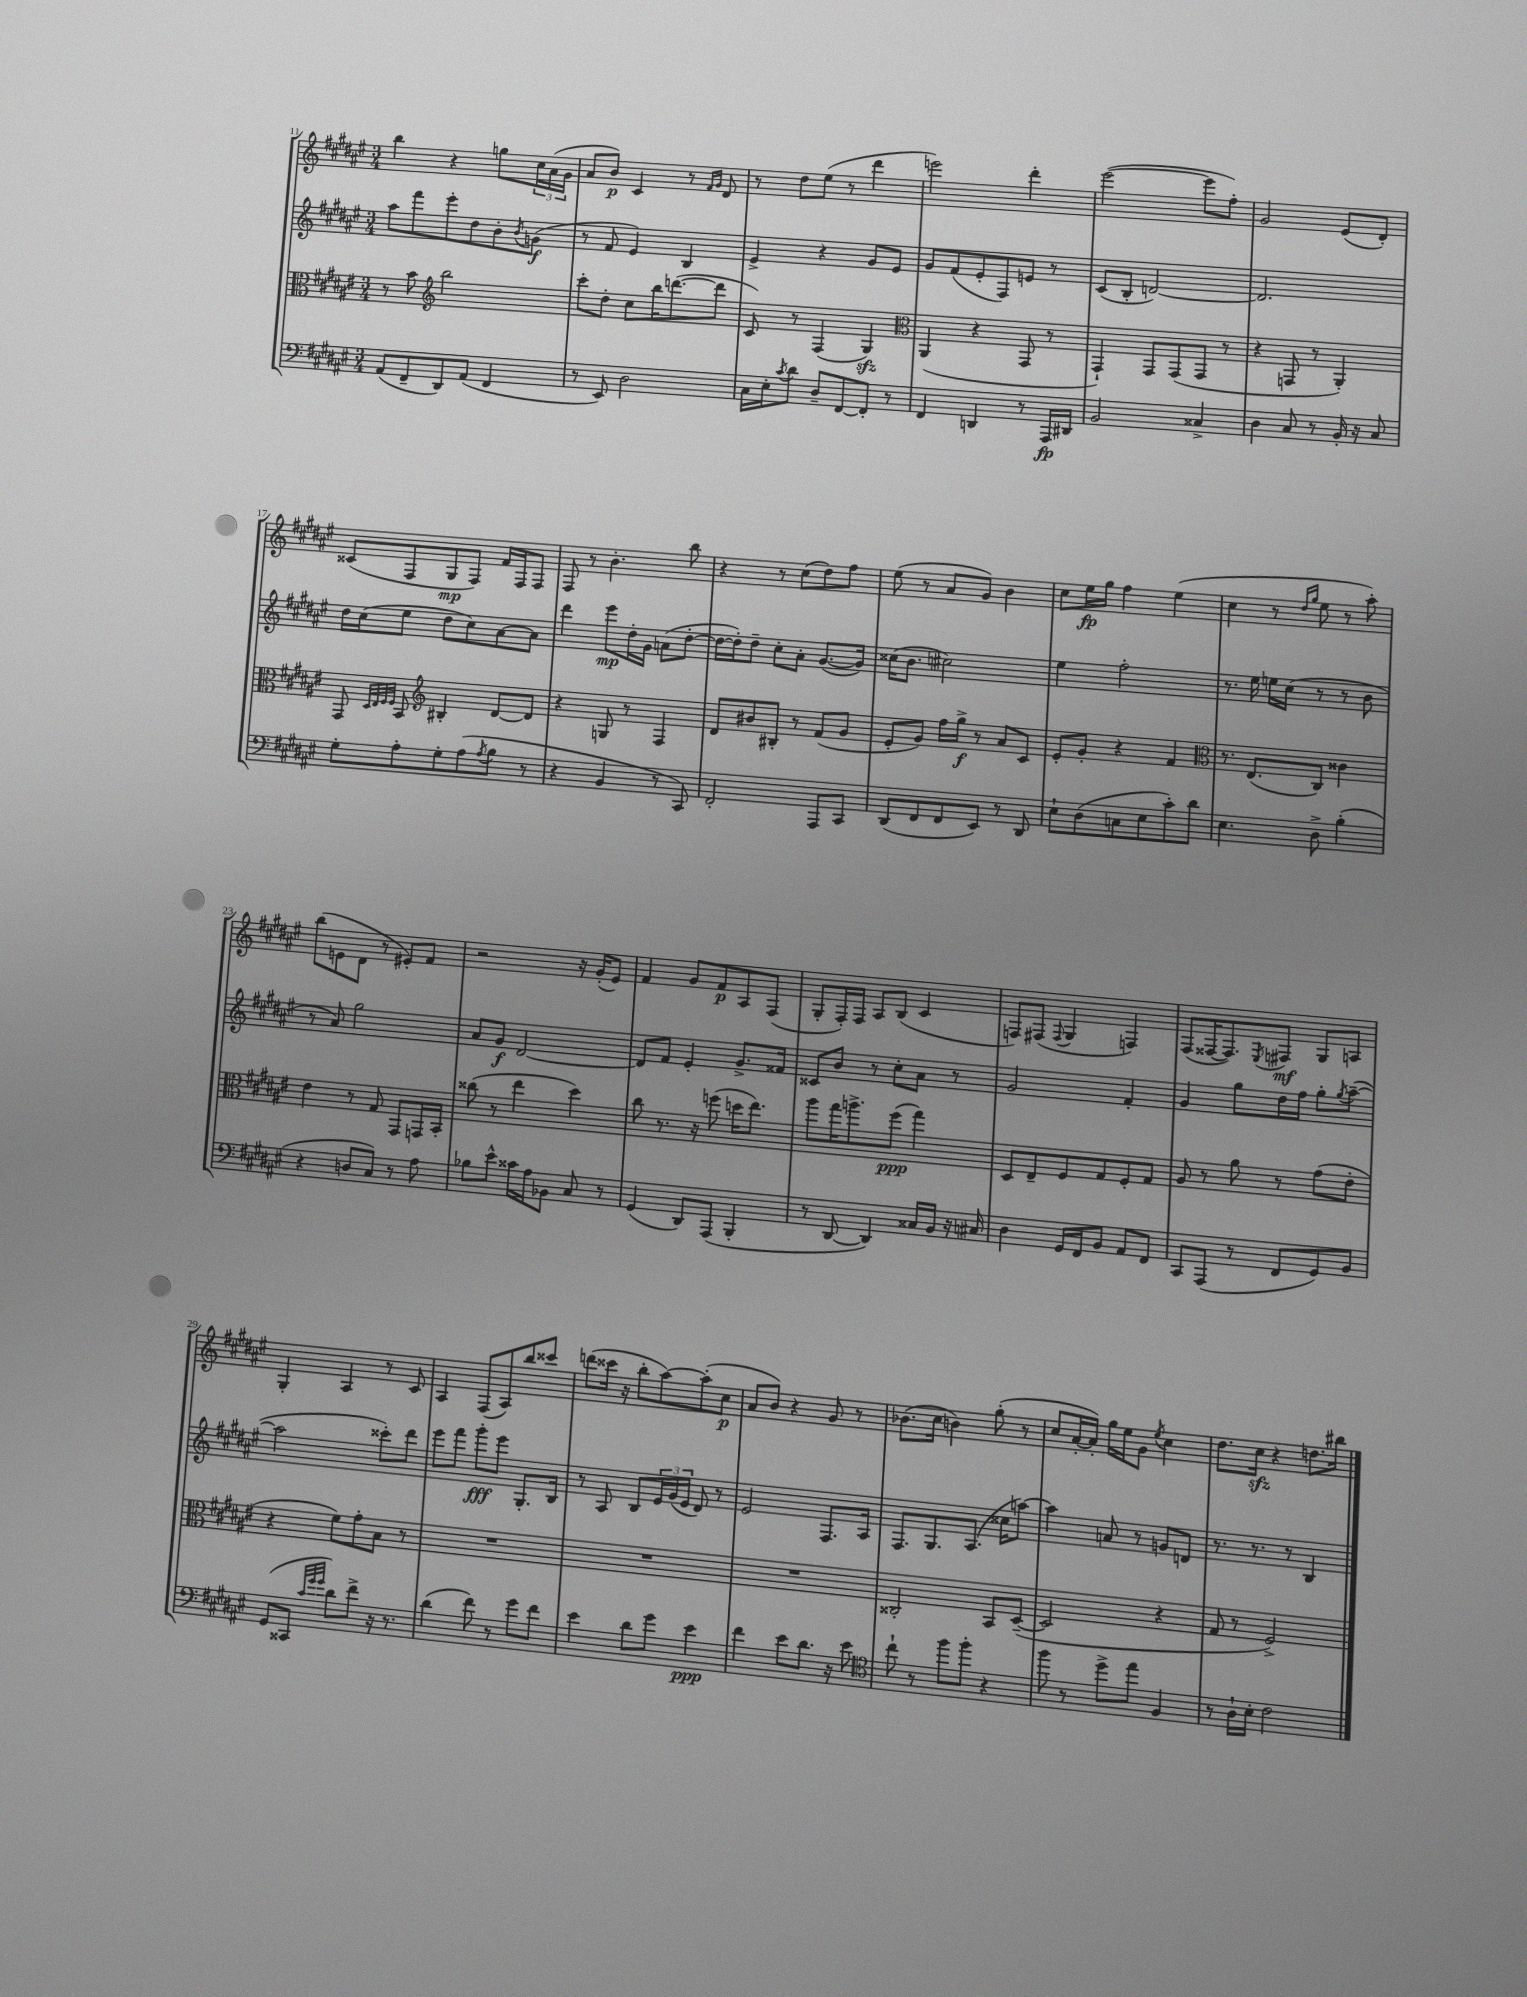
<<
\new StaffGroup <<
\new Staff = "s0" {
    \clef treble \key fis \major \numericTimeSignature \time 3/4
    b''4 r4 g''8 \tuplet 3/2 { cis''16 ais'16( gis'16 } |
    ais'8 b'8\p) cis'4 r8 \grace { fis'16 gis'16 } dis'8 |
    r8 dis''8 eis''8( r8 dis'''4 |
    e'''2) dis'''4-. |
    eis'''2~( eis'''8 fis''8-.) |
    gis'2 eis'8( dis'8-.) |
    cisis'8( fis8 gis8\mp fis8) fis'16 fis16 fis8 |
    fis8 r8 b'4.-. b''8 |
    r4 r8 cis''8( dis''8) fis''8 |
    eis''8( r8 ais'8 gis'8) b'4 |
    cis''8 eis''16\fp gis''16 fis''4 eis''4( |
    cis''4 r8 \grace { dis''16 gis''16 } eis''8 r8 ais''8-.) |
    b''8( e'8 dis'8 r8 eis'8-.) fis'8 |
    r2 r16 gis'16-.( eis'8) |
    fis'4 gis'8 fis'8\p ais8 fis8( |
    gis8-. fis16-.) fis16 ais8 b8( cis'4 |
    f8) fis8( \appoggiatura { fis8 } gis4 f4) |
    fis8( fisis16~ fisis8.) \acciaccatura { eis8 } fis8\mf gis8 a8 |
    gis4-. ais4 r8 cis'8 |
    ais4 fis8( ais8) b''8 cisis'''8 |
    d'''8( cisis'''16 r16 b''8-. ais''8~) ais''8-.( cis''8\p |
    ais'8 b'8) r4 gis'8 r8 |
    bes'8.( cis''16 b'4) gis''8-.( r8 |
    cis''8 ais'16~-. ais'16-.) gis''16 eis''16 gis'8 \acciaccatura { eis''8 } cis''4 |
    dis''8. cis''16\sfz r4 d''8. bis''16 \bar "|." |
}
\new Staff = "s1" {
    \clef treble \key fis \major \numericTimeSignature \time 3/4
    ais''8 fis'''8 eis'''8-. dis''8 b'8-. \acciaccatura { b'8 } g'8\f( |
    r8 fis'8 eis'4) b4 |
    eis'4-> r4 gis'8 eis'8 |
    gis'8 fis'8( eis'8-. fis8) e'8 r8 |
    cis'8( b8-. d'2~) |
    d'2. |
    dis''16 cis''16( eis''8 dis''8 cis''8) ais'8~ ais'8 |
    dis'''4 eis'''8\mp dis''16-. gis'16 a'8( dis''8~-. |
    dis''16~ dis''16-.) dis''8-- cis''8-. ais'8-. gis'8.~( gis'16) |
    cisis''16( b'8. cis''2) |
    eis''4 fis''2-. |
    r8. eis''16 e''16 cis''16( r8 r8 b'8 |
    r8 ais'8) gis''2 |
    ais'8 gis'8\f dis'2~ |
    dis'8 fis'8 eis'4-. gis'8.-> fisis'16 |
    cisis'8 b'8 r8 cis''8-. ais'8 r8 |
    gis'2 fis'4-. |
    gis'4 gis''8 dis''16 fis''16 gis''8-. \acciaccatura { gis''8 } ais''8~--( |
    ais''2 cisis'''8-.) dis'''8 |
    eis'''8 fis'''8 gis'''8-.\fff eis'''8 gis8.-. b16 |
    r8 ais8 b8 \tuplet 3/2 { eis'16 gis'16( eis'16 } dis'8) r8 |
    eis'2 fis8. ais16 |
    fis8. gis8. ais8.( cisis''16 a''8~) |
    a''4 a'8 r8 g'8 d'8 |
    r8. r8. r8 b4 \bar "|." |
}
\new Staff = "s2" {
    \clef alto \key fis \major \numericTimeSignature \time 3/4
    r8 b'8 \clef treble b''2 |
    cis'''8-. dis''8-. cis''8 b''16 d'''8.~( d'''8 |
    cis'8) r8 fis4( gis4\sfz) |
    \clef alto ais,4( r4 gis,8 r8 |
    gis,4-!) gis,8 gis,8( gis,8 r8 |
    r4 g,8 r8 ais,4-.) |
    gis,8 \grace { dis32 eis32 fis32 fis32 } b,8 \clef treble bis4-. dis'8~ dis'8 |
    r4 g8 r8 fis4 |
    dis'8 bis'8 bis8-. r8 fis'8( gis'8 |
    eis'8-. gis'8) fis''16 gis''16->\f r8 ais'8 cis'8 |
    eis'8-. gis'8-. r4 fis'4 |
    \clef alto r8. eis8.( cis8) cisis'4 |
    eis'4 r8 gis8 gis,8 g,16 b,16-. |
    cisis''8( r8 eis''4 dis''4) |
    cis''8 r8. r16 f''8( d''16 eis''8.) |
    ais''8 gis''16 a''8.-> fis''8\ppp( gis''4) |
    dis8 eis8-- fis8 gis8 fis8-. gis8 |
    ais8 r8 ais'8 r8 gis'8( eis'8-. |
    r4 fis'8) gis'8-. b8 r8 |
    R2. |
    R2. |
    R2. |
    cisis2-. b,8 dis8~--( |
    dis2 r4 |
    gis8 r8 fis2->) \bar "|." |
}
\new Staff = "s3" {
    \clef bass \key fis \major \numericTimeSignature \time 3/4
    ais,8( fis,8-- dis,8) ais,8( fis,4 |
    r8 eis,8) dis2 |
    cis16 eis16-. \acciaccatura { cis'8 } dis'8 dis8-- fis,8~ fis,8-. r8 |
    fis,4 d,4 r8 ais,,16\fp dis,16 |
    b,2 cisis4-> |
    dis4 cis8 r8 b,16-. r16 cis8 |
    gis8-. ais8-. gis8-. ais8( \acciaccatura { ais8 } b8 r8 |
    r4 b,4 r8 cis,8) |
    fis,2-. ais,,8 cis,8 |
    dis,8( fis,8 fis,8 eis,8) r8 dis,8 |
    eis8-! dis8( c8 eis8 cis'8-.) dis'8 |
    eis4. dis8-> b4-.( |
    r4 d8 cis8) r8 ais8 |
    bes8 eis'8-^ cisis'16 ais16 bes,8 cis8 r8 |
    gis,4( dis,8) ais,,8( b,,4-. |
    r8 dis,8~ dis,4) cisis16 b,16 r16 cis16 |
    dis4 gis,16 fis,16 b,8 ais,8 fis,8 |
    cis,8 ais,,8( r8 fis,8 gis,8) b,8 |
    gis,8( cisis,8 \grace { cis'32 gis'32 gis'32 } dis'8) fis'8-> r16 r8. |
    dis'4( fis'8) r8 gis'8 fis'8 |
    eis'4 dis'8 gis'8 eis'4\ppp |
    fis'4 eis'8 dis'8. r16 eis'8 |
    \clef tenor cis''8-! r8 fis''8 fis''8-. r4 |
    fis''8 r8 dis''8-> eis''8 fis4 |
    r8 ais16-! b16-. cis'2 \bar "|." |
}
>>
>>
\layout { \context { \Score currentBarNumber = #11 } }
